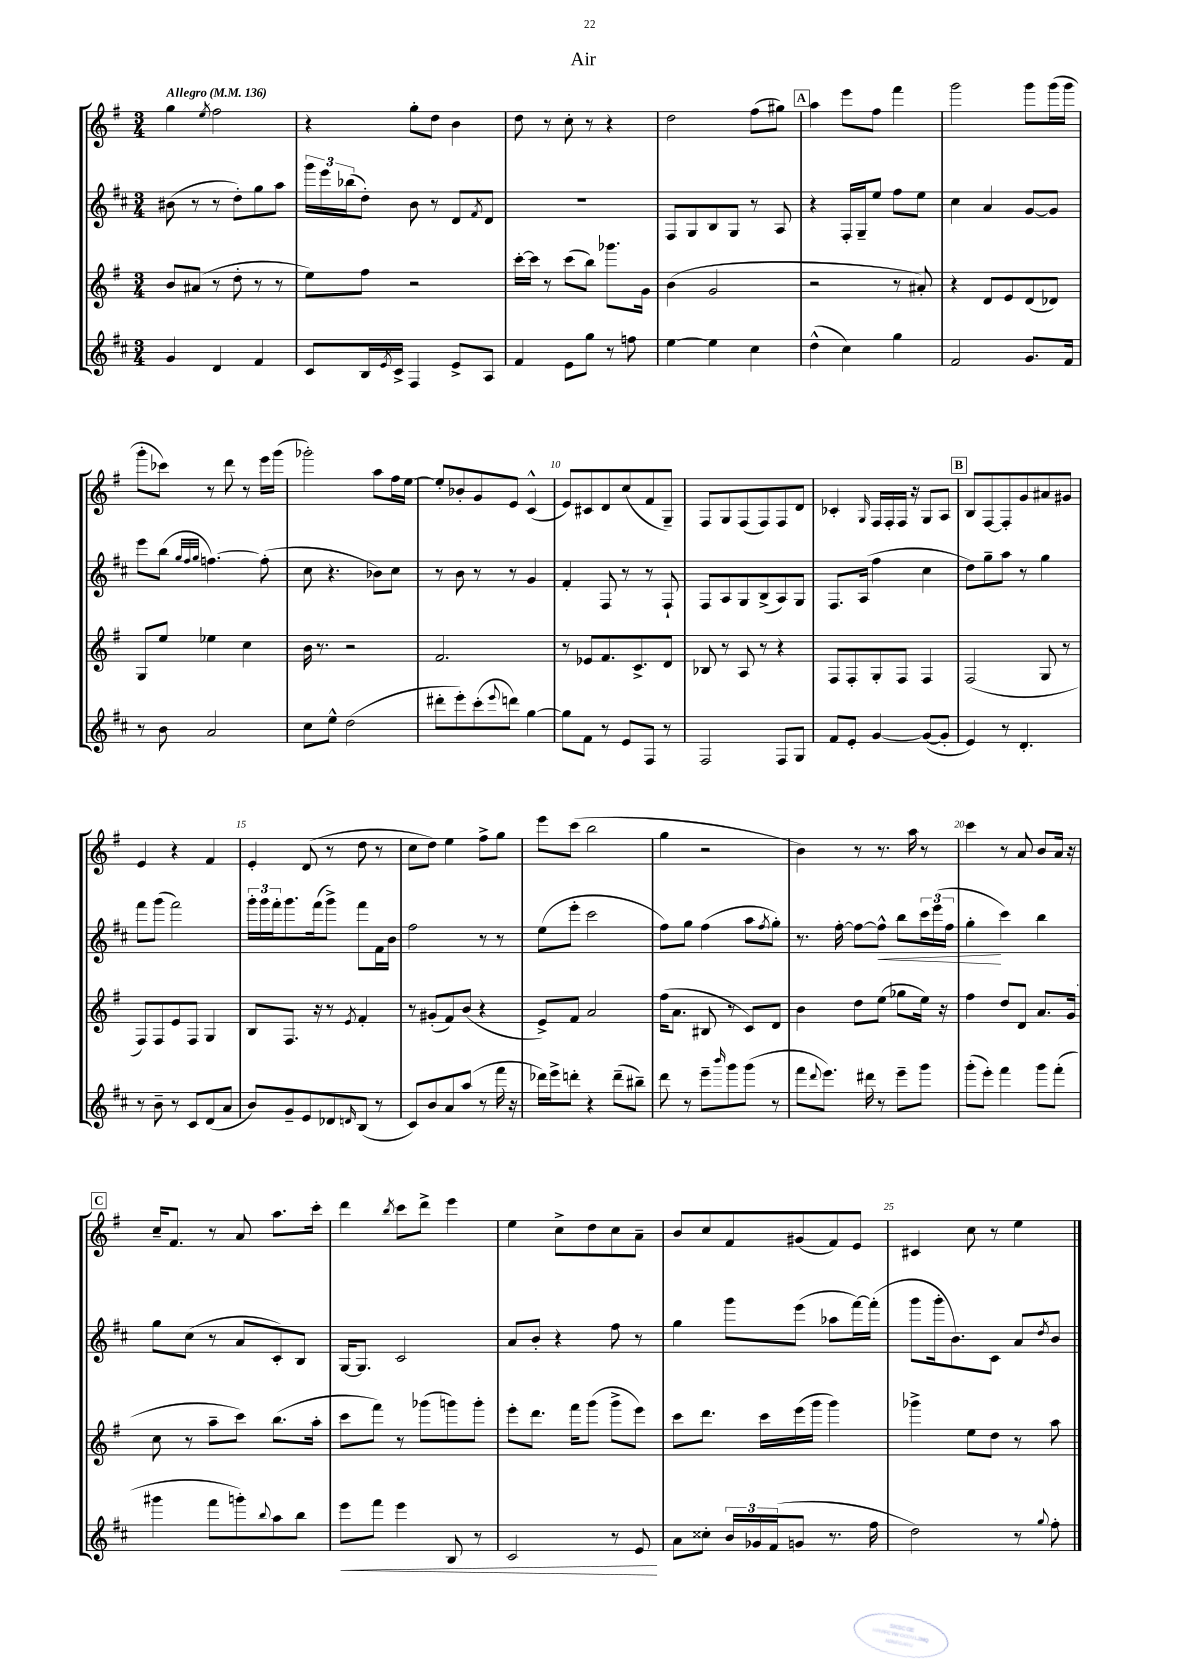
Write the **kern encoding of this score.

**kern	**dynam	**kern	**kern	**dynam	**kern
*part4	*part4	*part3	*part2	*part2	*part1
*staff4	*staff4	*staff3	*staff2	*staff2	*staff1
*clefG2	*	*clefG2	*clefG2	*	*clefG2
*k[f#c#]	*	*k[f#]	*k[f#c#]	*	*k[f#]
*M3/4	*	*M3/4	*M3/4	*	*M3/4
*MM136	*	*MM136	*MM136	*	*MM136
=1	=1	=1	=1	=1	=1
!	!	!	!	!	!LO:TX:a:B:t=Allegro
4g/	.	8b/L	(8b#X\	.	4gg\
.	.	(8a#X/J	8r	.	.
.	.	.	.	.	8qee/
4d/	.	8r	8r	.	2ff#\
.	.	8dd'\	8dd'\L)	.	.
4f#/	.	8r	8gg\	.	.
.	.	8r	8aa\J	.	.
=2	=2	=2	=2	=2	=2
8c#/L	.	8ee\L)	24ggg\LL	.	4r
.	.	.	24eee\	.	.
.	.	.	(24bb-X\J	.	.
16B/L	.	8ff#\J	8dd'\J)	.	.
8qe/	.	.	.	.	.
16c#^/JJ	.	.	.	.	.
4F#/	.	2r	8b\	.	8gg'\L
.	.	.	8r	.	8dd\J
8e^/L	.	.	8d/L	.	4b\
.	.	.	8qf#/	.	.
8A/J	.	.	8d/J	.	.
=3	=3	=3	=3	=3	=3
4f#/	.	[16ccc'\LL	2.r	.	8dd\
.	.	16ccc\JJ]	.	.	.
.	.	8r	.	.	8r
8e\L	.	(8ccc\L	.	.	8cc'\
8gg\J	.	8bb\J)	.	.	8r
8r	.	8.ggg-X\L	.	.	4r
8ffn\	.	.	.	.	.
.	.	16g\Jk	.	.	.
=4	=4	=4	=4	=4	=4
[4ee\	.	(4b\	8F#/L	.	2dd\
.	.	.	8G/	.	.
4ee\]	.	2g/	8B/	.	.
.	.	.	8G/J	.	.
4cc#\	.	.	8r	.	(8ff#\L
.	.	.	8A/	.	8gg#X\J)
!!LO:REH:place=s1:t=A
=5	=5	=5	=5	=5	=5
(4dd^^\	.	2r	4r	.	4aa\
4cc#\)	.	.	16F#'/LL	.	8eee\L
.	.	.	16G~/J	.	.
.	.	.	8ee/J	.	8ff#\J
4gg\	.	8r	8ff#\L	.	4fff#\
.	.	8a#X'/)	8ee\J	.	.
=6	=6	=6	=6	=6	=6
2f#/	.	4r	4cc#\	.	2ggg\
.	.	8d/L	4a/	.	.
.	.	8e/	.	.	.
8.g/L	.	(8d/	[8g/L	.	8ggg\L
.	.	8d-X/J)	8g/J]	.	(16ggg\L
16f#/Jk	.	.	.	.	16ggg\JJ
!!LO:LB:g=z
=7	=7	=7	=7	=7	=7
8r	.	8G/L	8eee\L	.	8ggg'\L
8b\	.	8ee/J	(8bb\J	.	8ccc-X\J)
.	.	.	32qqgg/LLL	.	.
.	.	.	32qqff#/	.	.
.	.	.	32qqgg/JJJ	.	.
2a/	.	4ee-X\	[4.ffn\)	.	8r
.	.	.	.	.	8ddd\
.	.	4cc\	.	.	8r
.	.	.	(8ff'\]	.	16eee\LL
.	.	.	.	.	(16ggg\JJ
=8	=8	=8	=8	=8	=8
8cc#\L	.	16b\	8cc#\	.	2ggg-X'\)
.	.	8.r	.	.	.
8ee^^\J	.	.	4.r	.	.
(2dd\	.	2r	.	.	.
.	.	.	8b-X\L)	.	8aa\L
.	.	.	8cc#\J	.	16ff#\L
.	.	.	.	.	[16ee\JJ
=9	=9	=9	=9	=9	=9
8ddd#X'\L	.	2.f#/	8r	.	8ee'/L]
8eee'\)	.	.	8b\	.	8b-X'/
(8ccc#'\	.	.	8r	.	8g/
8qqeee/	.	.	.	.	.
8dddn\J)	.	.	8r	.	8e/J
[4gg\	.	.	4g/	.	(4c^^/
=10	=10	=10	=10	=10	=10
8gg\L]	.	8r	4f#'/	.	8e/L)
8f#\J	.	8e-X/L	.	.	8c#X/
8r	.	8.f#/	8F#/	.	8d/
8e/L	.	.	8r	.	(8cc/
.	.	8.c^/	.	.	.
8F#/J	.	.	8r	.	8f#/
8r	.	8d/J	8F#`/	.	8G~/J)
=11	=11	=11	=11	=11	=11
2F#/	.	8B-X/	8F#/L	.	8F#/L
.	.	8r	8A/	.	8G/
.	.	8A/	8G/	.	(8F#/
.	.	8r	(8B^/	.	8F#/)
8F#/L	.	4r	8A/)	.	8F#/
8G/J	.	.	8G/J	.	8d/J
=12	=12	=12	=12	=12	=12
8f#/L	.	8F#/L	8.F#/L	.	4c-X'/
8e'/J	.	8F#'/	.	.	.
.	.	.	(16A/Jk	.	.
.	.	.	.	.	16qqG/
[4g/	.	8G'/	4ff#\	.	16F#/LL
.	.	.	.	.	16F#'/
.	.	8F#/J	.	.	16F#/JJ
.	.	.	.	.	16r
(8g/L_	.	4F#/	4cc#\	.	8G/L
8g'/J]	.	.	.	.	8A/J
!!LO:REH:place=s1:t=B
=13	=13	=13	=13	=13	=13
4e/)	.	(2F#/	8dd\L)	.	8B/L
.	.	.	8gg~\	.	[8F#/
8r	.	.	8aa\J	.	8F#'/]
4.d'/	.	.	8r	.	8g/
.	.	8G/	4gg\	.	8a#X/
.	.	8r	.	.	8g#X/J
!!LO:LB:g=z
=14	=14	=14	=14	=14	=14
8r	.	8F#/L)	8fff#\L	.	4e/
8b~\	.	8F#/	(8ggg\J	.	.
8r	.	8e/	2fff#\)	.	4r
8c#/L	.	8F#/J	.	.	.
(8d/	.	4G/	.	.	4f#/
8a/J	.	.	.	.	.
=15	=15	=15	=15	=15	=15
8b/L)	.	8B/L	24ggg'\LL	.	4e'/
.	.	.	24ggg\	.	.
.	.	.	24fff#'\J	.	.
8g~/	.	8.F#/J	8.ggg\	.	.
8e/	.	.	.	.	(8d/
.	.	16r	(16fff#\k	.	.
8d-X/	.	8r	8ggg^\J)	.	8r
16qqdn/	.	8qe/	.	.	.
(8B/J	.	4f#'/	8fff#\L	.	8dd\
8r	.	.	16f#\L	.	8r
.	.	.	16b\JJ	.	.
=16	=16	=16	=16	=16	=16
8c#/L)	.	8r	2ff#\	.	8cc\L
8b/	.	(8g#X'/L	.	.	8dd\J)
8a/	.	8f#/)	.	.	4ee\
(8aa/J	.	(8b/J	.	.	.
8r	.	4r	8r	.	8ff#^\L
16fff#\	.	.	8r	.	8gg\J
16r	.	.	.	.	.
=17	=17	=17	=17	=17	=17
16ddd-X\LL)	.	8e^/L)	(8ee\L	.	8eee\L
16eee^\J	.	.	.	.	.
8dddn'\J	.	8f#/J	8eee'\J	.	(8ccc\J
4r	.	2a/	2ccc#\	.	2bb\
(8ddd~\L	.	.	.	.	.
8bb#X~\J)	.	.	.	.	.
=18	=18	=18	=18	=18	=18
8ddd\	.	(16ff#\KL	8ff#\L)	.	4gg\
.	.	8.a\J	.	.	.
8r	.	.	8gg\J	.	.
8eee~\L	.	8B#X/	(4ff#\	.	2r
16qqbbb/	.	.	.	.	.
8ggg\	.	8r	.	.	.
(8ggg\J	.	8c/L)	8aa\L	.	.
.	.	.	8qff#/	.	.
8r	.	8d/J	8gg'\J)	.	.
=19	=19	=19	=19	=19	=19
8fff#\L	.	4b\	8.r	.	4b\)
8qqddd/	.	.	.	.	.
8.eee\J)	.	.	.	.	.
.	.	.	[16ff#'\	.	.
.	.	8dd\L	8ff#\L_	.	8r
16ddd#X\	.	.	.	.	.
!	!	!	!	!LO:HP:b	!
8r	.	(8ee\J	8ff#^^\J]	<	8.r
8eee~\L	.	8gg-X\L	8bb\L	.	.
.	.	.	.	.	16aa\
8ggg\J	.	16ee\Jk)	24ccc#\L	.	8r
.	.	.	(24eee\	.	.
.	.	16r	.	.	.
.	.	.	24ff#\JJ	.	.
=20	=20	=20	=20	=20	=20
(8ggg'\L	.	4ff#\	4gg'\	.	4ccc\
8eee'\J)	.	.	.	.	.
4fff#\	.	8dd/L	4ccc#\)	[	8r
.	.	8d/J	.	.	8a/
8ggg\L	.	8.a/L	4bb\	.	8b/L
(8fff#'\J	.	.	.	.	16a/Jk
.	.	(16g/Jk	.	.	16r
!!LO:LB:g=z
!!LO:REH:place=s1:t=C
=21	=21	=21	=21	=21	=21
4ggg#X\	.	8cc\	8gg\L	.	16cc~/KL
.	.	.	.	.	8.f#/J
.	.	8r	(8cc#\J	.	.
8fff#\L	.	8aa~\L	8r	.	8r
8gggn'\)	.	8ccc\J)	8a/L	.	8a/
8qqbb/	.	.	.	.	.
8aa\	.	(8.bb\L	8c#'/)	.	8.aa\L
8bb\J	.	.	8B/J	.	.
.	.	16aa'\Jk	.	.	16ccc'\Jk
=22	=22	=22	=22	=22	=22
!	!LO:HP:b	!	!	!	!
8eee\L	<	8ccc\L	[16G/KL	.	4ddd\
.	.	.	8.G/J]	.	.
8fff#\J	.	8fff#\J)	.	.	.
.	.	.	.	.	8qbb/
4eee\	.	8r	2c#/	.	8ccc\L
.	.	(8ggg-X\L	.	.	8ddd^\J
8B/	.	8gggn\)	.	.	4eee\
8r	.	8ggg'\J	.	.	.
=23	=23	=23	=23	=23	=23
2c#/	.	8eee'\L	8a/L	.	4ee\
.	.	8.ddd\J	8b'/J	.	.
.	.	.	4r	.	8cc^\L
.	.	16fff#\KL	.	.	.
.	.	(8ggg\J	.	.	8dd\
8r	.	8ggg^\L	8ff#\	.	8cc\
8e/	.	8eee\J)	8r	.	8a~\J
.	[	.	.	.	.
=24	=24	=24	=24	=24	=24
8a\L	.	8ccc\L	4gg\	.	8b/L
8cc##X'\J	.	8.ddd\J	.	.	8cc/
24b/LL	.	.	8ggg\L	.	8f#/
24g-X/	.	.	.	.	.
.	.	16ccc\LL	.	.	.
(24f#/J	.	.	.	.	.
8gn/J	.	(16eee\	(8eee\J	.	(8g#X/
.	.	16ggg\JJ	.	.	.
8.r	.	4ggg\)	8aa-X\L	.	8f#/)
.	.	.	[16fff#\L)	.	8e/J
16ff#\	.	.	(16fff#'\JJ]	.	.
=25	=25	=25	=25	=25	=25
2dd\)	.	4ggg-X^\	8ggg\L	.	4c#X/
.	.	.	16ggg'\k	.	.
.	.	.	8.b\)	.	.
.	.	8ee\L	.	.	8cc\
.	.	8dd\J	8c#\J	.	8r
8r	.	8r	8a/L	.	4ee\
8qqgg/	.	.	8qdd/	.	.
8ff#'\	.	8aa\	8b/J	.	.
==	==	==	==	==	==
*-	*-	*-	*-	*-	*-
